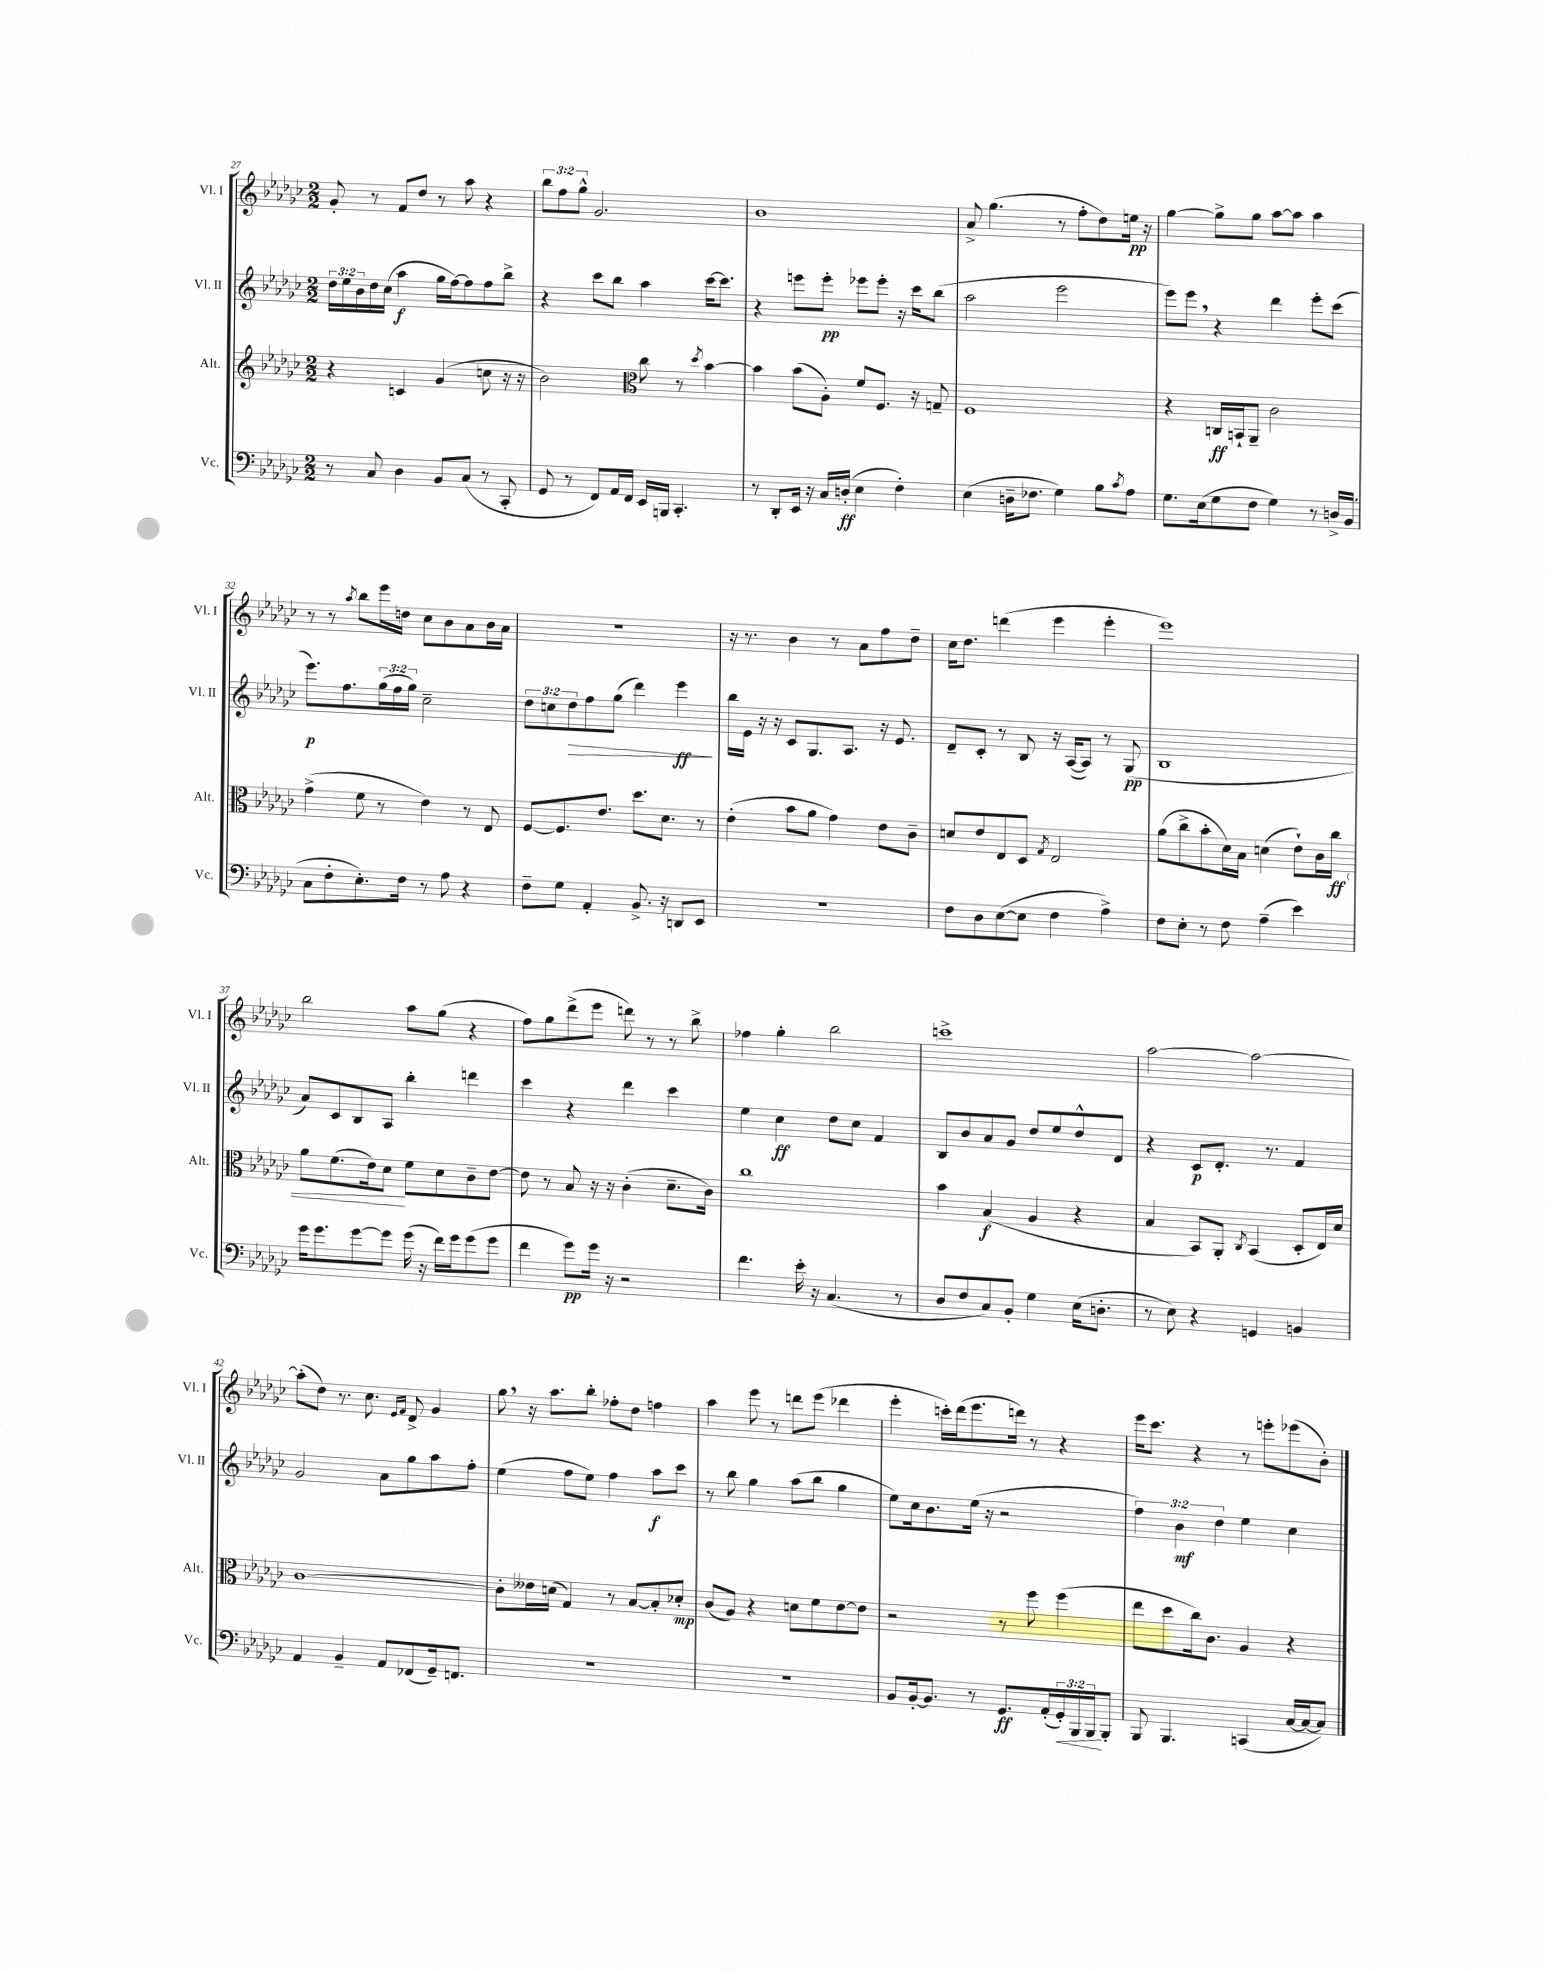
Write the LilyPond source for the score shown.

<<
\new StaffGroup <<
\new Staff = "s0" \with { instrumentName = "Vl. I" shortInstrumentName = "Vl. I" } {
    \clef treble \key ges \major \numericTimeSignature \time 2/2 \override Staff.TupletNumber.text = #tuplet-number::calc-fraction-text
    ges'8-. r8 f'8 des''8 r8 aes''8 r4 |
    \tuplet 3/2 { bes''8 f''8 ges''8-^ } ges'2. |
    bes'1 |
    aes'8-> ges''4.( r8 f''8-. des''8) e''16\pp r16 |
    ges''4~ ges''8-> ges''8 aes''8~ aes''8 aes''4 |
    r8 r8 \acciaccatura { aes''8 } bes''8 ees'''16 d''16 ces''8 bes'8 aes'8 bes'16 aes'16 |
    R1 |
    r16 r8. bes'4 r8 aes'8 f''8 des''8-- |
    ces''16 des''8. d'''4( ees'''4 ees'''4-. |
    ees'''1) |
    bes''2 aes''8 ges''8( r4 |
    f''8) ges''8 des'''8->( ees'''8 d'''8) r8 r8 bes''8-> |
    fes''4 ges''4-. bes''2 |
    c'''1-> |
    aes''2~ aes''2~ |
    aes''8-.( des''8) r8. ces''8. \grace { ees'16 f'16 } des'8-> ges'4 |
    ges''8 \breathe r16 aes''8. bes''8-. fes''8-. des''8 f''4 |
    aes''4 ees'''8 r8 d'''8 ees'''8( des'''4 |
    ees'''4-. c'''16-.) des'''16( ees'''8. d'''16) r8 r4 |
    ees'''16 ces'''8. r4 r8 e'''8-. ees'''8( bes'8-.) \bar "|." |
}
\new Staff = "s1" \with { instrumentName = "Vl. II" shortInstrumentName = "Vl. II" } {
    \clef treble \key ges \major \numericTimeSignature \time 2/2 \override Staff.TupletNumber.text = #tuplet-number::calc-fraction-text
    \tuplet 3/2 { des''16 ees''16 bes'16 } des''16 ces''16( aes''4\f ges''16 f''16~) f''8 f''8 bes''8-> |
    r4 ces'''8 bes''8 aes''4 ces'''16~ ces'''8. |
    r4 e'''8 e'''8-.\pp ees'''8 ees'''8-. r16 ces'''16 bes''8( |
    aes''2 ees'''2 |
    ees'''8) ees'''8 \breathe r4 des'''4 ees'''8-. ces'''8( |
    ees'''8.\p) f''8. \tuplet 3/2 { ges''16( f''16 ges''16) } ces''2-- |
    \tuplet 3/2 { des''8 c''8 des''8\> } f''8 ges''8( des'''4) ees'''4\ff\! |
    bes''16 ees'16 r16 r16 ces'8 ges8. aes8. r16 ees'8. |
    des'8-- ces'8-. r8 bes8 r16 aes16~( aes8) r8 ges8\pp( |
    bes1 |
    aes'8) ces'8 bes8 aes8 bes''4-. d'''4 |
    ces'''4 r4 des'''4 ces'''4 |
    ees''4 ces''4\ff des''8 ces''8 f'4 |
    bes8 bes'8 aes'8 ges'8 des''8 ees''8 des''8-^ des'8 |
    r4 ces'8\p des'8.-. r8. f'4 |
    ges'2 aes'8 ges''8 aes''8 f''8-. |
    ees''4( f''8 ees''8) f''4 aes''8\f ces'''8 |
    r8 bes''8 ges''4 aes''8( bes''8 ges''4 |
    ees''8) ces''16 bes'8. ees''16( r16 r2 |
    \tuplet 3/2 { f''4) bes'4\mf des''4 } ees''4 ces''4 \bar "|." |
}
\new Staff = "s2" \with { instrumentName = "Alt." shortInstrumentName = "Alt." } {
    \clef treble \key ges \major \numericTimeSignature \time 2/2
    r4 c'4 ges'4( c''8 r16 r16 |
    bes'2) \clef alto ces''8 r8 \acciaccatura { des''8 } bes'4~ |
    bes'4 bes'8( aes8-.) f'8 f8. r16 g8-- |
    f1 |
    r4 c16\ff b,16-! aes,8-- ces'2 |
    ges'4->( f'8 r8 ees'4) r8 ees8 |
    f8~ f8. ees'8. des''8. des'8. r8 |
    ees'4-.( bes'8 aes'8 ges'4) ees'8 ces'8-- |
    d'8 ees'8 ees8 des8 \acciaccatura { ges8 } ees2 |
    aes'8( ces''8-> bes'8-. des'16) bes16 d'4( ees'8-!) ces'16 ces''16\ff\< |
    aes'8 f'8.( ees'16) des'8\! f'8 des'8 ces'8-- ees'8~ |
    ees'8 r8 bes8 r16 r16 ces'4-.( des'8.-- ces'16) |
    ces''1 |
    bes'4 bes4\f( aes4 r4 |
    bes4 bes,8) aes,8-. \acciaccatura { ces8 } bes,4( des8-. ees16) des'16 |
    ces'1~ |
    ces'8-. eeses'16 d'16( ges4) r8 bes8~ bes8-. des'8-.\mp |
    ces'8( aes8) r4 d'8 f'8 ees'8~ ees'8 |
    r2 r8 f''8 f''4( |
    ees''8 des''8 ces''16) ces'8. aes4 r4 \bar "|." |
}
\new Staff = "s3" \with { instrumentName = "Vc." shortInstrumentName = "Vc." } {
    \clef bass \key ges \major \numericTimeSignature \time 2/2 \override Staff.TupletNumber.text = #tuplet-number::calc-fraction-text
    r8 ces8 des4 bes,8 ces8( r8 ces,8-. |
    ges,8 r8 f,8) aes,16 f,16 ees,16 b,,16 ces,4.-. |
    r8 des,8-. ees,16 r16 ces16 d16-.\ff( ees4 f4-.) |
    ees4( d16-- fes8. ges4) bes8 \acciaccatura { ces'8 } aes8 |
    ges8. ees16( ges8 f8 ges4) r8 d16-> bes,16( |
    ces8 f8-. ees8.-.) f16 r8 aes8 r4 |
    f8-- ges8 aes,4-. bes,8.-> r16 d,8 ees,8 |
    R1 |
    f8 des8 ees8~( ees8 f4 aes4->) |
    f8 ees8-. r8 f8 aes4--( ees'4) |
    ges'16 ges'8. ges'8~ ges'8 ges'16( r16 f'16) ges'16 ges'8( ges'8 |
    f'4 ges'8\pp) ges'16 r16 r2 |
    f'4. ees'16-. r16 ces4.( r8 |
    des8 f8 ces8) bes,8-. ges4 ees16( d8.-. |
    r8 ees8) r4 g,4 b,4 |
    aes,4 bes,4-- aes,8 fes,8( ges,16--) f,8. |
    r1 |
    R1 |
    bes,8 bes,16~-. bes,8. r8 ges,8.\ff aes,16-.( \tuplet 3/2 { ges,16-.\<) bes,,16 bes,,16\! } bes,,8-. |
    bes,,8 bes,,4. c,4( ces16~ ces16~ ces8) \bar "|." |
}
>>
>>
\layout { \context { \Score currentBarNumber = #27 } }
